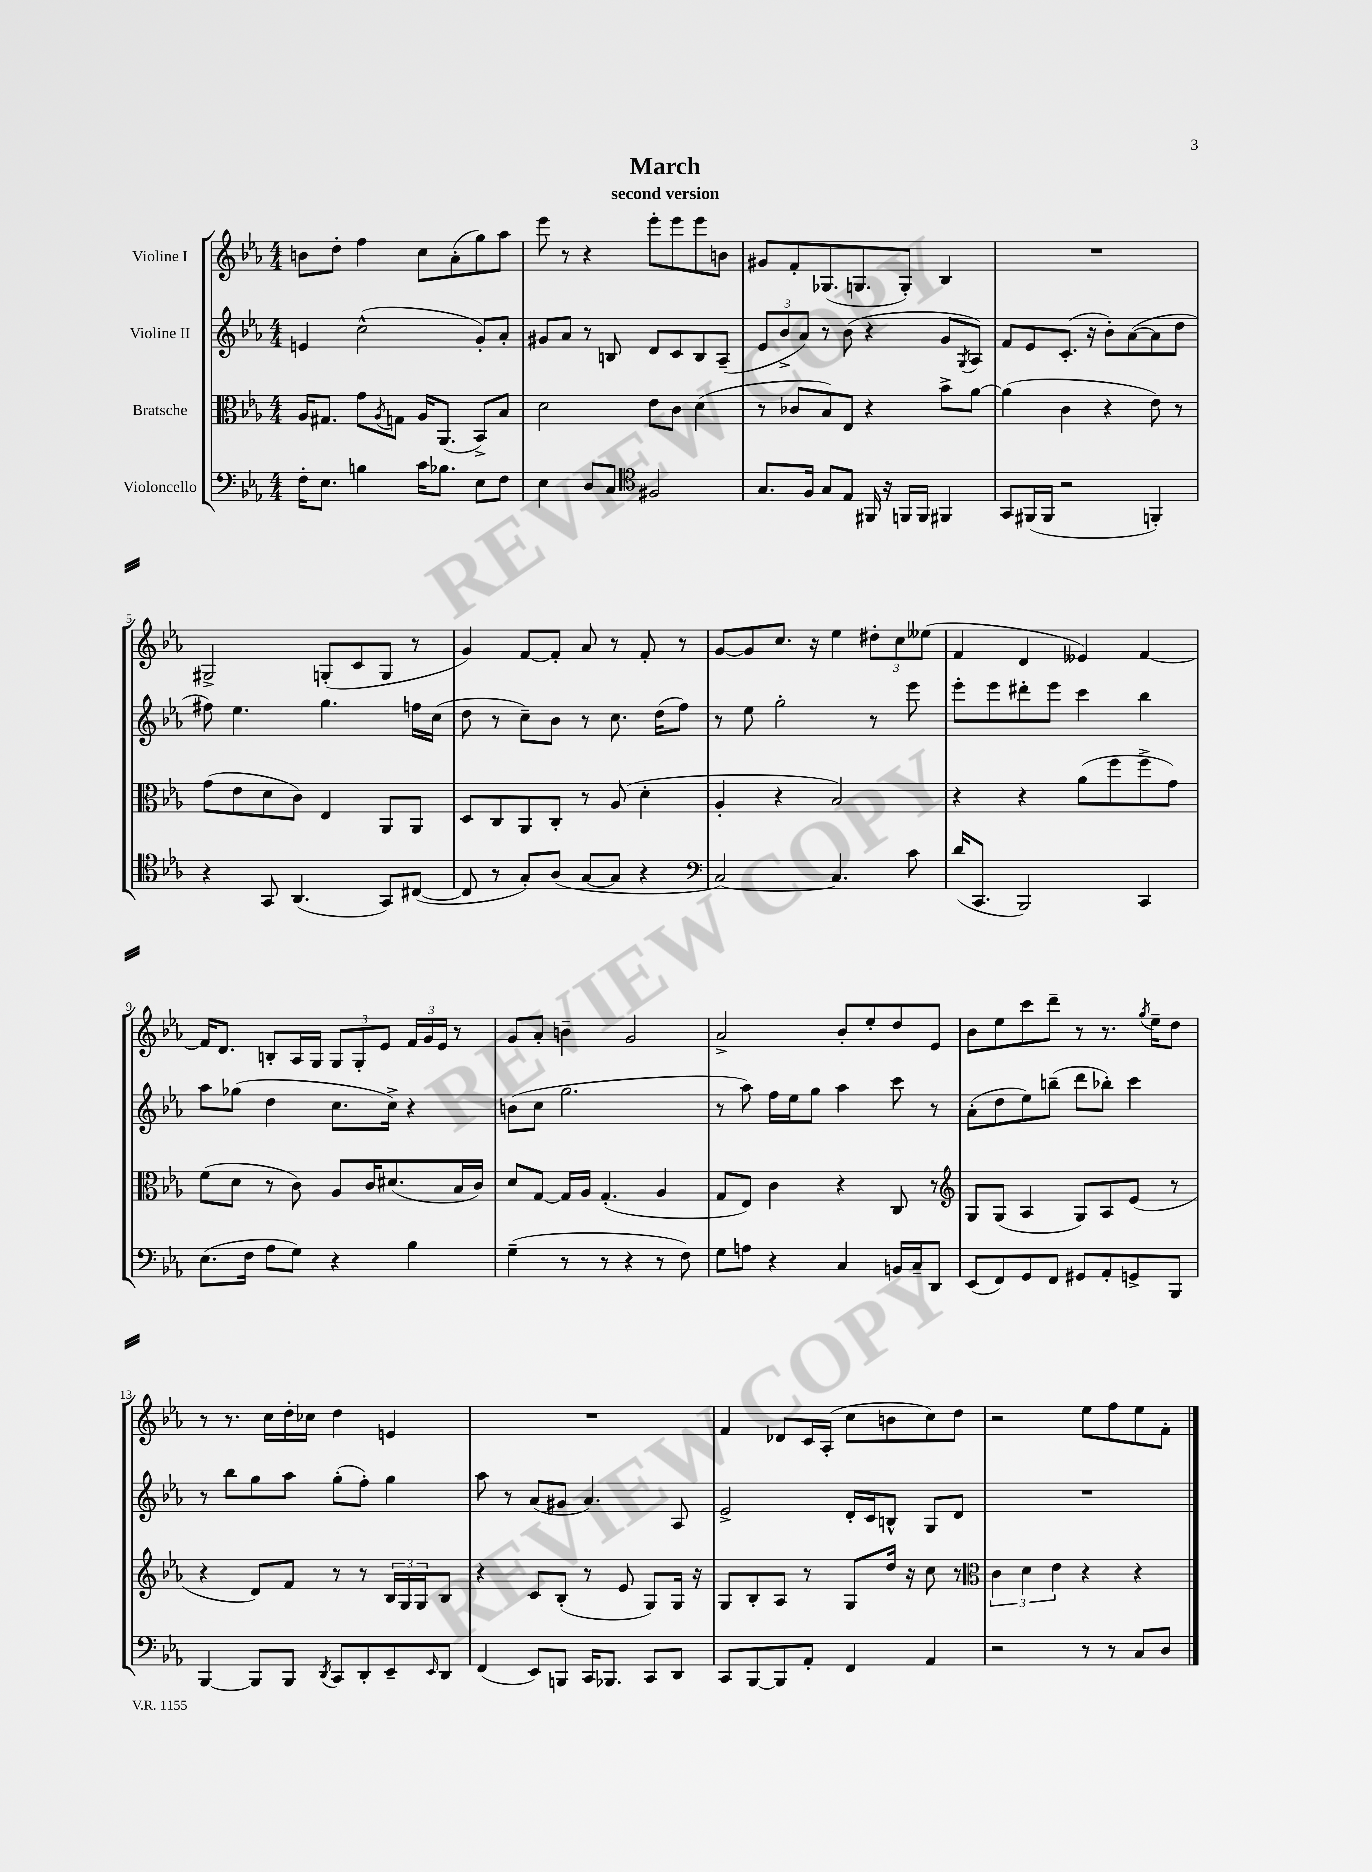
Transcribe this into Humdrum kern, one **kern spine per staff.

**kern	**kern	**kern	**kern
*staff4	*staff3	*staff2	*staff1
*clefF4	*clefC3	*clefG2	*clefG2
*k[b-e-a-]	*k[b-e-a-]	*k[b-e-a-]	*k[b-e-a-]
*M4/4	*M4/4	*M4/4	*M4/4
16F'	16A-	4e	8b
8.E-	8.G#	.	.
.	.	.	8dd'
4B	8g	(2cc^^	4ff
.	8qA-	.	.
.	8G	.	.
16c	16A-	.	8cc
8.B-	(8.AA-	.	.
.	.	.	(8a-'
8E-	8BB-^)	8g')	8gg)
8F	8B-	8a-'	8aa-
=	=	=	=
4E-	2d	8g#	8eee-
.	.	8a-	8r
8D	.	8r	4r
8C	.	8B	.
*clefC4	*	*	*
2F#	8e-	8d	8eee-'
.	8c	8c	8eee-
.	(4d	8B	8eee-
.	.	(8A-~	8b
=	=	=	=
8.G	8r	12e-	8g#
.	.	12b-^	.
.	8c-	.	8f'
.	.	12a-)	.
16F	.	.	.
8G	8B-)	8r	(8.G-
8E-	8E-	(8b-	.
.	.	.	8.G
16FF#	4r	4r	.
16r	.	.	.
16FF	.	.	8G')
16FF	.	.	.
4FF#	8b-^	8g	4B-
.	.	8qG	.
.	[8a-	8A-)	.
=	=	=	=
8GG	(4a-]	8f	1r
(16FF#	.	8e-	.
16FF#	.	.	.
2r	4c	(8.c'	.
.	.	16r	.
.	4r	8b-')	.
.	.	([8a-	.
4FF')	8e-)	8a-]	.
.	8r	8dd	.
=	=	=	=
4r	(8g	8ff#)	2G#^
.	8e-	4.ee-	.
8GG	8d	.	.
(4.AA-	8c)	.	.
.	4E-	4.gg	(8G'
.	.	.	8c
8GG)	8AA-	.	8G
([8C#	8AA-	16ff	8r
.	.	(16cc	.
=	=	=	=
8C#]	8D	8dd	4g)
8r	8C	8r	.
8G')	8AA-	8cc~)	[8f
(8A-	8C'	8b-	8f']
[8G	8r	8r	8a-
8G]	(8A-	8.cc	8r
4r	4d'	.	8f'
.	.	(16dd	.
.	.	8ff)	8r
=	=	=	=
*clefF4	*	*	*
[2C)	4A-'	8r	[8g
.	.	8ee-	8g]
.	4r	2gg'	8.cc
.	.	.	16r
4.C]	2B-)	.	4ee-
.	.	8r	12dd#'
.	.	.	12cc
8c	.	8eee-	.
.	.	.	(12ee--
=	=	=	=
(16d	4r	8eee-'	4f
8.CC	.	.	.
.	.	8eee-	.
2BBB-)	4r	8ddd#'	4d
.	.	8eee-	.
.	(8a-	4ccc	4e--)
.	8ff	.	.
4CC	8ff^	4bb-	[4f
.	8g)	.	.
=	=	=	=
(8.E-	(8f	8aa-	16f]
.	.	.	8.d
.	8d	(8gg-	.
16F	.	.	.
8A-	8r	4dd	8B'
8G)	8c)	.	16A-
.	.	.	16G
4r	8A-	8.cc	12G
.	.	.	12G'
.	16c	.	.
.	.	.	12e-
.	(8.d#	16cc^)	.
4B-	.	4r	24f
.	.	.	24g
.	.	.	24e-
.	16B-	.	8r
.	16c)	.	.
=	=	=	=
(4G~	8d	(8b	8g
.	[8G	8cc	8a-'
8r	16G]	2.gg	4b~
.	16A-	.	.
8r	(4.G'	.	.
4r	.	.	2g
8r	4A-	.	.
8F)	.	.	.
=	=	=	=
8G	8G	8r	2a-^
8A	8E-)	8aa-)	.
4r	4c	16ff	.
.	.	16ee-	.
.	.	8gg	.
4C	4r	4aa-	8b-'
.	.	.	8ee-'
16BB	8C	8ccc	8dd
16C~	.	.	.
8DD	8r	8r	8e-
=	=	=	=
*	*clefG2	*	*
(8EE-	8G	(8a-'	8b-
8FF)	(8G	8dd	8ee-
8GG	4A-	8ee-)	8ccc
8FF	.	(8bb~	8ddd~
8GG#	8G)	8ddd	8r
8AA-'	8A-	8bb-')	8.r
8GG^	(8e-	4ccc	.
.	.	.	8qgg
.	.	.	16ee-~
8BBB-	8r	.	8dd
=	=	=	=
[4BBB-	4r	8r	8r
.	.	8bb-	8.r
8BBB-]	8d)	8gg	.
.	.	.	16cc
8BBB-	8f	8aa-	16dd'
.	.	.	16cc-
8qDD	.	.	.
8CC	8r	(8gg'	4dd
8DD'	8r	8ff')	.
8EE-~	24B-	4gg	4e
.	24G	.	.
.	24G	.	.
16qqEE-	.	.	.
8DD	8B-	.	.
=	=	=	=
(4FF	4r	8aa-	1r
.	.	8r	.
8EE-)	8c	(8a-	.
8BBB	(8B-'	8g#	.
16CC	8r	4.a-)	.
8.BBB-	.	.	.
.	8e-	.	.
8CC	8G)	.	.
8DD	16G	8A-	.
.	16r	.	.
=	=	=	=
8CC	8G	2e-^	4f
[8BBB-	8B-'	.	.
8BBB-]	8A-	.	8d-
8AA-'	8r	.	16c
.	.	.	(16A-'
4FF	8G	16d'	8cc
.	.	16c	.
.	16dd	8B^^	8b
.	16r	.	.
4AA-	8cc	8G	8cc)
.	8r	8d	8dd
=	=	=	=
*	*clefC3	*	*
2r	6c	1r	2r
.	6d	.	.
.	6e-	.	.
8r	4r	.	8ee-
8r	.	.	8ff
8C	4r	.	8ee-
8D	.	.	8f'
==	==	==	==
*-	*-	*-	*-
